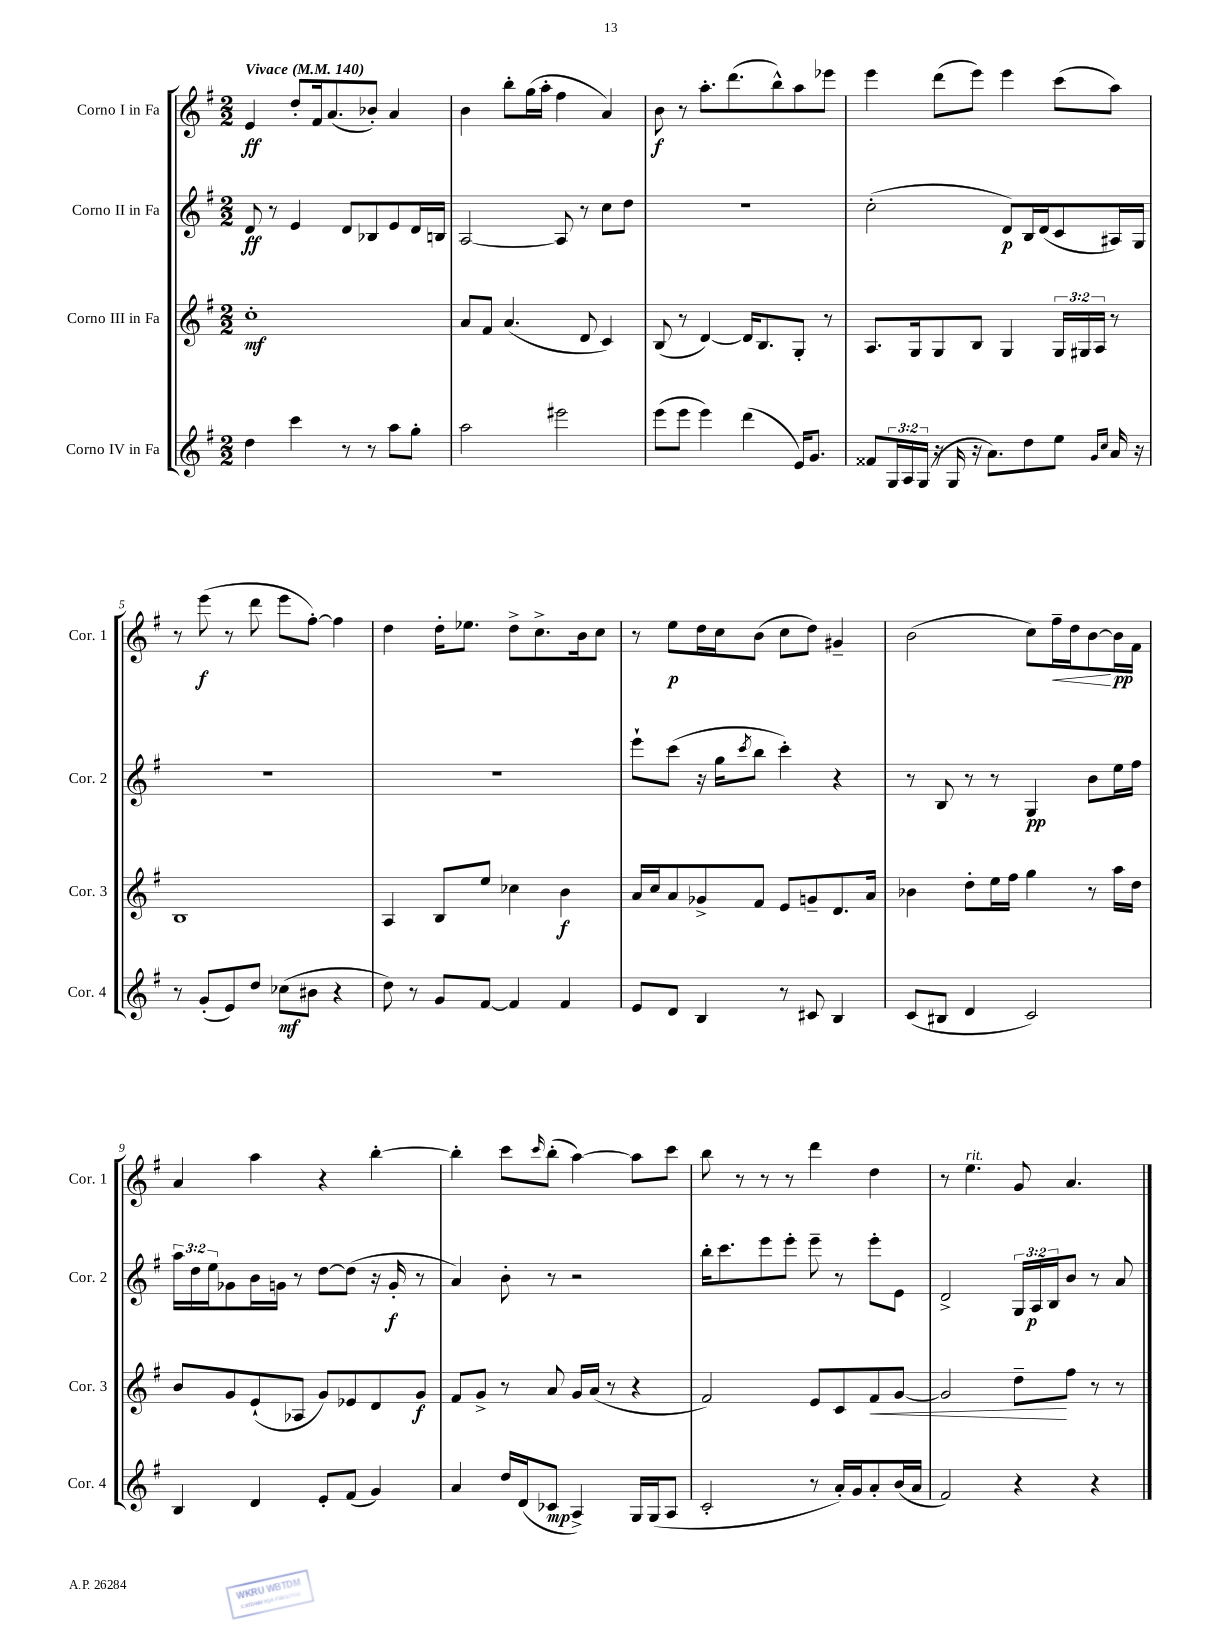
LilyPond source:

<<
\new StaffGroup <<
\new Staff = "s0" \with { instrumentName = "Corno I in Fa" shortInstrumentName = "Cor. 1" } {
    \clef treble \key g \major \numericTimeSignature \time 2/2 \tempo "Vivace" 4 = 140
    e'4\ff d''8-. fis'16 a'8.( bes'8-.) a'4 |
    b'4 b''8-. g''16( a''16-. fis''4 a'4) |
    b'8\f r8 a''8.-. d'''8.( b''8-^) a''8 ees'''8 |
    e'''4 d'''8( e'''8) e'''4 c'''8( a''8) |
    r8 e'''8\f( r8 d'''8 e'''8 fis''8~-.) fis''4 |
    d''4 d''16-. ees''8. d''8-> c''8.-> b'16 c''8 |
    r8 e''8\p d''16 c''16 b'8( c''8 d''8) gis'4-- |
    b'2( c''8) fis''16--\< d''16 b'8~\! b'16\pp fis'16 |
    a'4 a''4 r4 b''4~-. |
    b''4-. c'''8 \grace { c'''16 } b''8-.( a''4~) a''8 c'''8 |
    b''8 r8 r8 r8 d'''4 d''4 |
    r8 e''4.^\markup { \italic "rit." } g'8 a'4. \bar "|." |
}
\new Staff = "s1" \with { instrumentName = "Corno II in Fa" shortInstrumentName = "Cor. 2" } {
    \clef treble \key g \major \numericTimeSignature \time 2/2 \override Staff.TupletNumber.text = #tuplet-number::calc-fraction-text
    d'8\ff r8 e'4 d'8 bes8 e'8 d'16 b16 |
    a2~ a8 r8 c''8 d''8 |
    r1 |
    c''2-.( d'8\p) b16 d'16( c'8 ais16) g16 |
    R1 |
    R1 |
    e'''8-! c'''8( r16 g''16 \acciaccatura { c'''8 } b''8 c'''4-.) r4 |
    r8 b8 r8 r8 g4\pp b'8 e''16 fis''16 |
    \tuplet 3/2 { a''16 d''16 e''16 } ges'8 b'16 g'16 r8 d''8~ d''8( r16 g'16-.\f r8 |
    a'4) b'8-. r8 r2 |
    b''16-. c'''8. e'''8 e'''8-. e'''8-- r8 e'''8-. e'8 |
    d'2-> \tuplet 3/2 { g16 a16\p b16 } b'8 r8 a'8 \bar "|." |
}
\new Staff = "s2" \with { instrumentName = "Corno III in Fa" shortInstrumentName = "Cor. 3" } {
    \clef treble \key g \major \numericTimeSignature \time 2/2 \override Staff.TupletNumber.text = #tuplet-number::calc-fraction-text
    c''1-.\mf |
    a'8 fis'8 a'4.( d'8 c'4) |
    b8( r8 d'4~) d'16 b8. g8-. r8 |
    a8. g16 g8 b8 g4 \tuplet 3/2 { g16 gis16 a16 } r8 |
    b1 |
    a4 b8 e''8 ces''4 b'4\f |
    a'16 c''16 a'8 ges'8-> fis'8 e'8 g'8-- d'8. a'16 |
    bes'4 d''8-. e''16 fis''16 g''4 r8 a''16 d''16 |
    b'8 g'8 e'8-!( aes8 g'8) ees'8 d'8 g'8\f |
    fis'8 g'8-> r8 a'8 g'16 a'16( r8 r4 |
    fis'2) e'8 c'8 fis'8\< g'8~ |
    g'2 d''8--\! fis''8 r8 r8 \bar "|." |
}
\new Staff = "s3" \with { instrumentName = "Corno IV in Fa" shortInstrumentName = "Cor. 4" } {
    \clef treble \key g \major \numericTimeSignature \time 2/2 \override Staff.TupletNumber.text = #tuplet-number::calc-fraction-text
    d''4 c'''4 r8 r8 a''8 g''8-. |
    a''2 eis'''2 |
    e'''8( e'''8 e'''4) d'''4( e'16) g'8. |
    fisis'8 \tuplet 3/2 { g16 a16 g16( } r16 g16 r16 a'8.) d''8 e''8 \grace { g'16 c''16 } a'16 r16 |
    r8 g'8-.( e'8) d''8 ces''8\mf( bis'8 r4 |
    d''8) r8 g'8 fis'8~ fis'4 fis'4 |
    e'8 d'8 b4 r8 cis'8 b4 |
    c'8( bis8 d'4 c'2) |
    b4 d'4 e'8-. fis'8( g'4) |
    a'4 d''16 d'16( ces'8\mp a4->) g16 g16( a8 |
    c'2-. r8 a'16-.) g'16 a'8-. b'16( a'16 |
    fis'2) r4 r4 \bar "|." |
}
>>
>>
